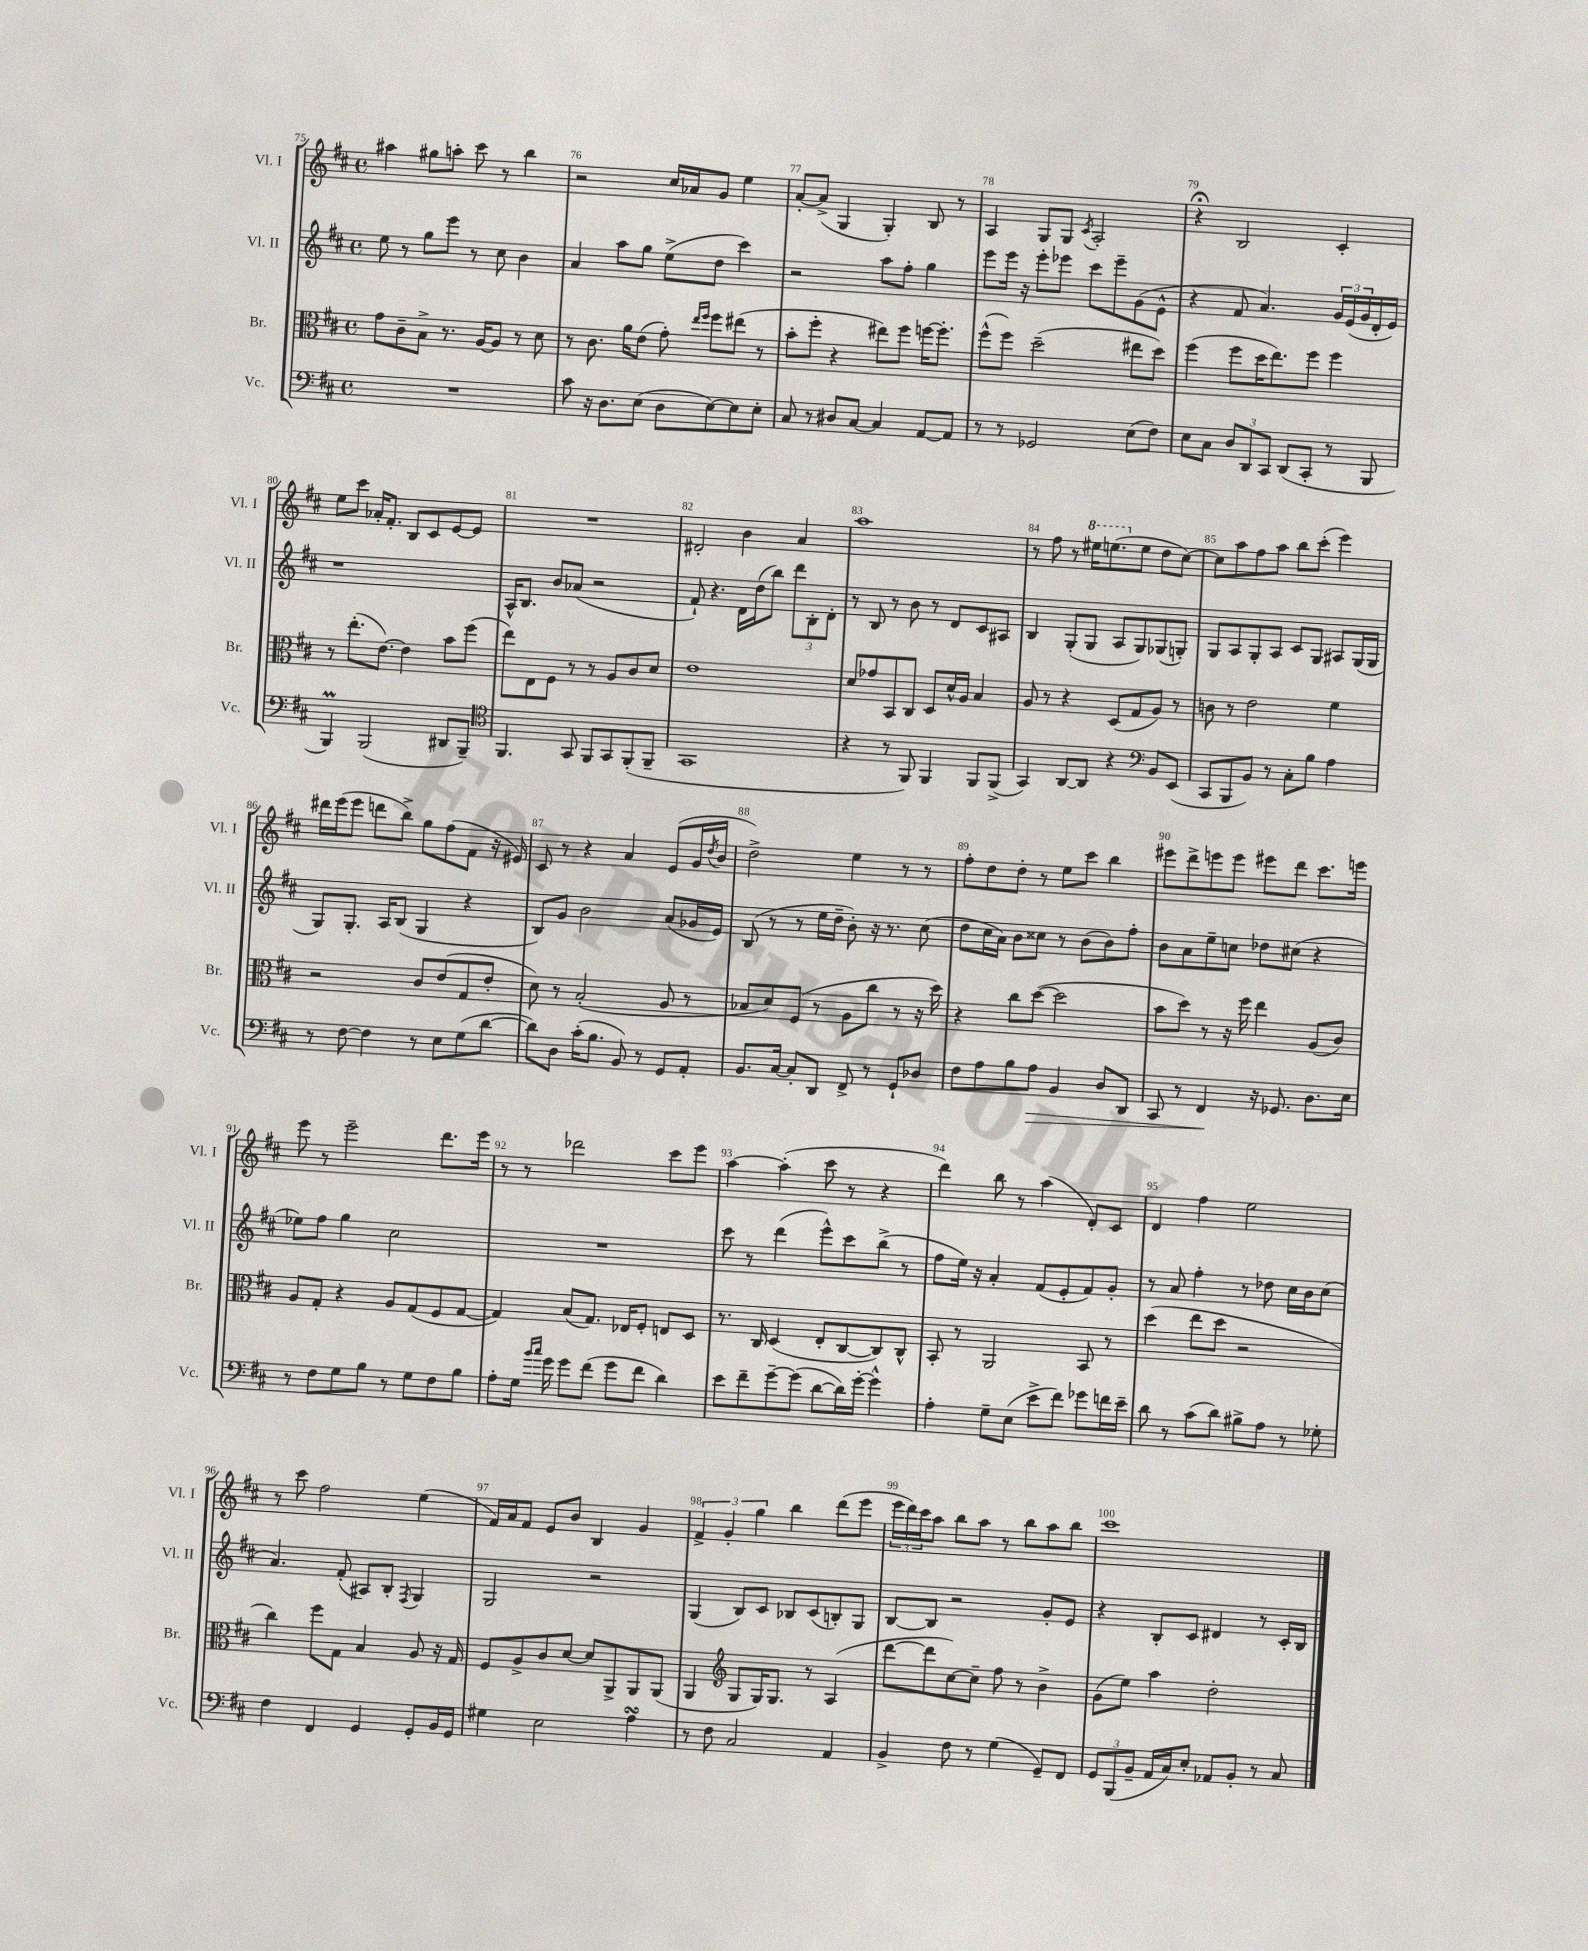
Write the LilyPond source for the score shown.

<<
\new StaffGroup <<
\new Staff = "s0" \with { instrumentName = "Vl. I" shortInstrumentName = "Vl. I" } {
    \clef treble \key d \major \defaultTimeSignature \time 4/4
    ais''4 gis''8 a''8-. cis'''8 r8 b''4 |
    r2 cis''16 aes'16 g'8 e''4 |
    a'8~-. a'8->( g4 g4-.) b8 r8 |
    a4 g8 g8 \acciaccatura { cis'8 } a2-. |
    r4\fermata b2 cis'4-. |
    e''8 cis'''8 aes'16-. fis'8.-. b8 cis'8 e'8~ e'8 |
    R1 |
    dis'2-. b'4 a'4 |
    a''1 |
    r8 fis''8 r8 \ottava #1 eis'''16 e'''8.( \ottava #0 e''8 d''8 cis''8~) |
    cis''8 a''8 fis''8 a''8 b''8 cis'''8-.( e'''4) |
    dis'''16 e'''16( e'''8 d'''8 b''8->) g''8 fis''8( fis'8 r16 eis'16) |
    cis'8 r8 r4 a'4 e'8( g'16 \acciaccatura { d''8 } b'16 |
    d''2->) e''4 r8 r8 |
    fis''8-. d''8 d''8-. r8 e''8 cis'''8 b''4 |
    eis'''8 d'''8-> e'''8 e'''8 eis'''8 d'''8 cis'''8. e'''16 |
    e'''8 r8 e'''2-- d'''8. e'''16 |
    r8 r8 des'''2 cis'''8 e'''8 |
    a''4~ a''4-.( cis'''8 r8 r4 |
    d'''4) b''8 r8 a''4( d'8-.) cis'8 |
    d'4 fis''4 e''2 |
    r8 cis'''8 fis''2 e''4( |
    fis'16) a'16 fis'8 e'8 b'8 b4 g'4 |
    \tuplet 3/2 { fis'4-> g'4-. g''4 } b''4 d'''8( e'''8 |
    \tuplet 3/2 { e'''16 d'''16) cis'''16 } a''8 b''8 a''8 r8 b''8 a''8 b''8 |
    cis'''1 \bar "|." |
}
\new Staff = "s1" \with { instrumentName = "Vl. II" shortInstrumentName = "Vl. II" } {
    \clef treble \key d \major \defaultTimeSignature \time 4/4
    e''8 r8 g''8 e'''8 r8 cis''8 b'4 |
    a'4 a''8 g''8 e''8->( d''8 cis'''4) |
    r2 a''8 fis''8-. g''4 |
    e'''8 e'''16 r16 e'''8-. ees'''8 cis'''8 ees'''8-- g'8( e'8-^ |
    r4 fis'8 a'4.) \tuplet 3/2 { g'16 e'16( g'16 } d'16-. e'16) |
    r1 |
    a16-^ b8. b'8 aes'8( r2 |
    fis'8-!) r4. d'16 d''16( b''8) \tuplet 3/2 { d'''8 b8-. d'8-. } |
    r8 b8 r8 b'8 r8 d'8 cis'8 ais8 |
    b4 g8-.( g8 a8 g8) ges8( g8-.) |
    g8 a8 g8-. a8 cis'8 g8 ais8 g16( g16 |
    g8) g8.-. a16 b8( g4 r4 |
    b8) g'8 b'2 a'8( ges'16 e'16) |
    b8( r8 r8 e''16 d''16-- b'8-.) r16 r8. cis''8( |
    d''8 cis''16 a'16) b'8 cisis''8 r8 b'8( b'8) fis''8-. |
    b'8 a'8 e''8-- c''8 des''8 cis''8( r4 |
    ees''8) fis''8 g''4 cis''2 |
    R1 |
    cis'''8 r8 d'''4( e'''8-^) cis'''8 b''8->( r8 |
    fis''8 e''16) r16 a'4-. fis'8( e'8-. fis'8) g'8-. |
    r8 a'8 fis''4-. r8 des''8 cis''16 b'16 cis''8( |
    a'4.) fis'8-.( ais8) b8-. \acciaccatura { fis8 } g4 |
    g2 r2 |
    g4( b8) cis'8 bes8 cis'8( b8-.) g8 |
    b8~ b8 r2 g'8-. e'8 |
    r4 b8-. cis'8 dis'4 r8 cis'16-. b16 \bar "|." |
}
\new Staff = "s2" \with { instrumentName = "Br." shortInstrumentName = "Br." } {
    \clef alto \key d \major \defaultTimeSignature \time 4/4
    g'8 cis'8-- b8-> r8. a16~ a8 r8 d'8 |
    r8 cis'8. a'16 e'8( g'8-.) \grace { e''16 fis''16 } fis''8 eis''8( r8 |
    b'8-. fis''8-. r4 eis''8) fis''8 f''16~ f''8.-. |
    fis''8-^( fis''8) d''2--( eis''8 d''8) |
    fis''4( fis''8 d''16 e''8.) fis''8 fis''4 |
    r8 e''8.-.( e'8.~) e'4 b'8 fis''8( |
    e''8) e8 fis8 r8 r8 a8 cis'8 d'8 |
    e'1 |
    d'8 ges'8 b,8 cis8 d8 d'16-^ a16 b4 |
    a8 r8 r4 d8( g8 a8) r8 |
    c'8 r8 e'2 fis'4 |
    r2 cis'8 e'8( g8 e'8-. |
    d'8) r8 b2-.( a8 r8 |
    bes8 d'8) fis8( r8 a8 cis''8 r8 r16 d''16) |
    r4 cis''8 d''8~( d''2 |
    b'8 d''8) r8 r16 fis''16 e''4 a8( cis'8) |
    a8 g8-. r4 a8 g8( fis8 g8~ |
    g4) b8( g8.) ees16 fis8-. e8 d8 |
    r8. cis16 d4( e8-. cis8~ cis8) cis8-^ |
    b,8-. r8 a,2 b,8 r8 |
    d''4( e''8 d''8 r2 |
    cis''4) fis''8 g8 b4 a8 r16 g16 |
    fis8 a8-> cis'8 d'8~ d'8 a,8-> a,8 a,8( |
    a,4 \clef treble g8 g16) g8. r8 a4( |
    d'''8~ d'''8 cis''8~) cis''8-- fis''8 r8 b'4-> |
    g'8( e''8) a''4 d''2-. \bar "|." |
}
\new Staff = "s3" \with { instrumentName = "Vc." shortInstrumentName = "Vc." } {
    \clef bass \key d \major \defaultTimeSignature \time 4/4
    R1 |
    cis'8 r16 d8. e8( d8 e8~) e8 e8-. |
    cis8 r8 dis8 cis8~ cis4 a,8~ a,8 |
    r8 r8 ges,2 e8( fis8) |
    e8 cis8 \tuplet 3/2 { d8 d,8 cis,8 } d,8( cis,8-. r8 b,,8 |
    b,,4\prall) b,,2( dis,8 b,,8--) |
    \clef tenor fis,4. g,8 fis,8 g,8 fis,8-.( fis,8-- |
    g,1 |
    r4 r8 fis,8) fis,4 fis,8 fis,8->( |
    g,4) a,8~ a,8 r4 \clef bass b,8 e,8( |
    cis,8 b,,8 b,8) r8 cis8-. b8 a4 |
    r8 fis8~ fis4 r8 e8 g8( d'8~ |
    d'8) d8 cis'16-.( b8. b,8) r8 g,8 a,8-. |
    b,8. cis16~ cis8-. d,8 fis,8-> r8 g,8-! des8 |
    fis8 a8 b8 a8\> b,4 d8 d,8 |
    cis,8 r8 fis,4\! r16 ges,8. d8. e16 |
    r8 fis8 g8 b8 r8 g8 fis8 b8 |
    a8-. g16 \grace { b'16 cis''16 } g'16 g'8 fis'8( g'8 fis'8 d'4) |
    e'8 fis'8-- g'8~-- g'8( d'8~ d'16) g'16~-. g'4-^ |
    a4-. g8-- e8( e'8-> fis'8) ges'8 f'16 e'16-- |
    d'8 r8 cis'8( d'8) bis8-> a8 r8 ges8-. |
    fis4 fis,4 g,4 g,8-. b,16 g,16 |
    gis4 e2 a4\turn |
    r8 fis8 cis2 a,4 |
    b,4-> fis8 r8 g4( g,8--) fis,8 |
    \tuplet 3/2 { g,8 b,,8( b,8-- } a,16 cis16) e8-. aes,8 b,8-. r8 cis8 \bar "|." |
}
>>
>>
\layout { \context { \Score currentBarNumber = #75 \override BarNumber.break-visibility = ##(#f #t #t) barNumberVisibility = #all-bar-numbers-visible } }
